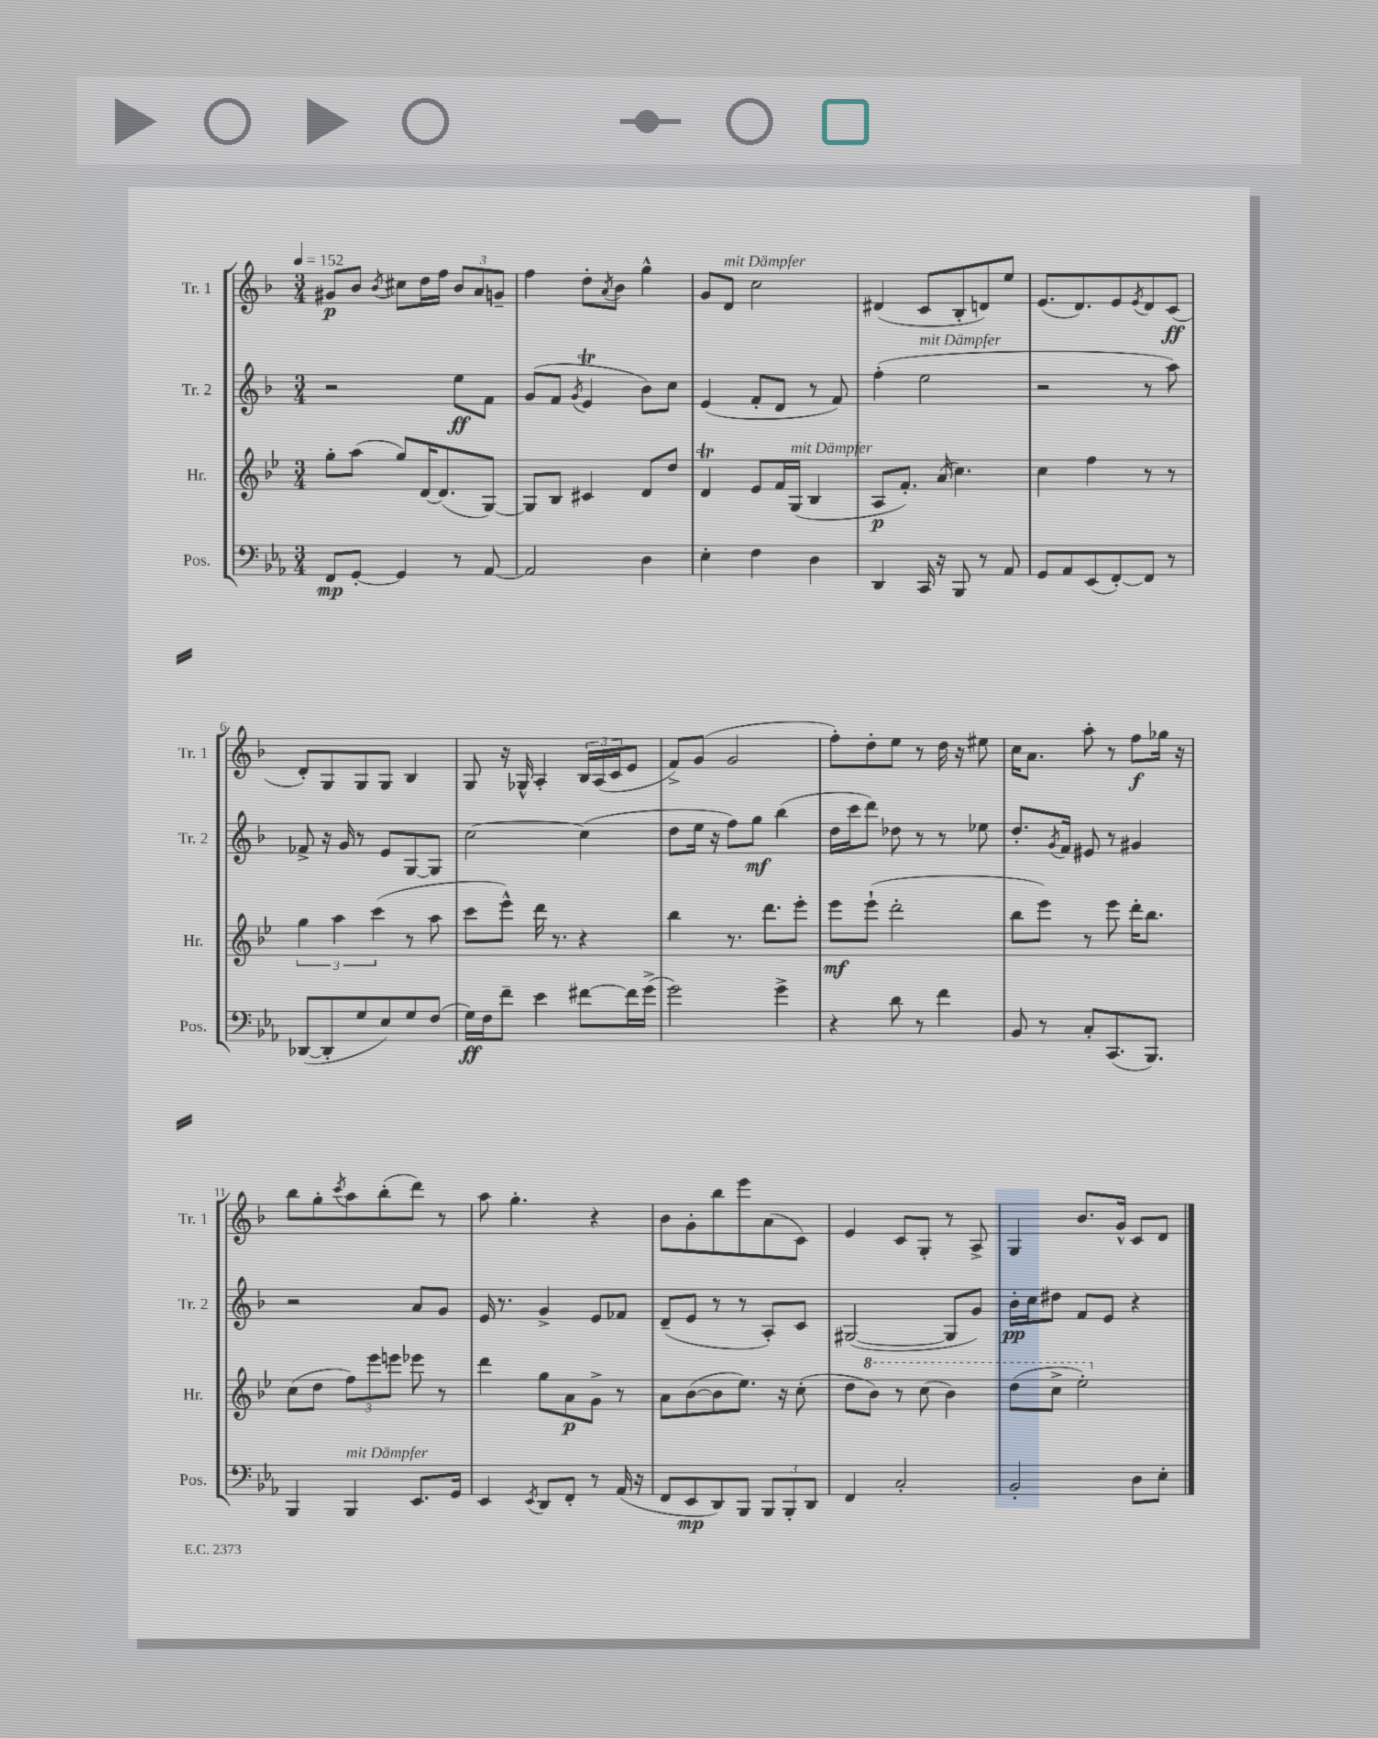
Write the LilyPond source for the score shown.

<<
\new StaffGroup <<
\new Staff = "s0" \with { instrumentName = "Tr. 1" shortInstrumentName = "Tr. 1" } {
    \clef treble \key f \major \numericTimeSignature \time 3/4 \tempo 4 = 152
    gis'8\p bes'8 \acciaccatura { bes'8 } cis''8 d''16 f''16 \tuplet 3/2 { bes'8 a'8 g'8-- } |
    f''4 d''8-. \acciaccatura { a'8 } bes'8 g''4-^ |
    g'8 d'8^\markup { \italic "mit Dämpfer" } c''2 |
    dis'4( c'8 bes8-. d'8) e''8 |
    e'8.( d'8.) e'8 \acciaccatura { e'8 } d'8 c'8\ff( |
    d'8-.) g8 g8 g8 bes4 |
    g8 r16 ges16-^ a4-. \tuplet 3/2 { bes16 a16( c'16 } e'8 |
    f'8->) g'8( g'2 |
    f''8-.) d''8-. e''8 r8 d''16 r16 eis''8 |
    c''16 a'8. a''8-. r8 f''8\f ges''16 r16 |
    bes''8 g''8-. \acciaccatura { c'''8 } a''8 bes''8-.( d'''8) r8 |
    a''8 g''4.-. r4 |
    bes'8 g'8-. bes''8 e'''8 a'8( c'8) |
    e'4 c'8 g8-. r8 a8-> |
    g4 bes'8. g'16-^ c'8 d'8 \bar "|." |
}
\new Staff = "s1" \with { instrumentName = "Tr. 2" shortInstrumentName = "Tr. 2" } {
    \clef treble \key f \major \numericTimeSignature \time 3/4
    r2 e''8\ff f'8 |
    g'8( f'8 \acciaccatura { g'8 } e'4\trill bes'8) c''8 |
    e'4( f'8-. d'8 r8 f'8) |
    f''4-.( e''2^\markup { \italic "mit Dämpfer" } |
    r2 r8 a''8) |
    fes'8-> r16 g'16 r8 e'8 g8~ g8 |
    c''2~ c''4( |
    d''8 e''16 r16 f''8) g''8\mf bes''4( |
    d''16 c'''16 d'''8) des''8 r8 r8 ees''8 |
    d''8.-. \acciaccatura { g'8 } f'16 eis'8 r8 gis'4 |
    r2 a'8 g'8 |
    e'16 r8. g'4-> e'8 fes'8 |
    d'8--( e'8 r8 r8 a8-.) c'8 |
    gis2~( gis8 g'8) |
    bes'16-.\pp c''16 dis''8 f'8 e'8 r4 \bar "|." |
}
\new Staff = "s2" \with { instrumentName = "Hr." shortInstrumentName = "Hr." } {
    \clef treble \key bes \major \numericTimeSignature \time 3/4
    g''8-. a''8( g''8) d'16~ d'8.( g8~) |
    g8 bes8 cis'4 d'8 d''8 |
    d'4\trill ees'8 f'16 g16^\markup { \italic "mit Dämpfer" }( bes4 |
    a8\p f'8.-.) a'16( c''4.) |
    c''4 f''4 r8 r8 |
    \tuplet 3/2 { g''4 a''4 c'''4( } r8 a''8 |
    c'''8 ees'''8-^) d'''16 r8. r4 |
    bes''4 r8. d'''8. ees'''8-. |
    ees'''8\mf ees'''8-!( d'''2-. |
    bes''8 ees'''8) r8 ees'''8 d'''16-. bes''8. |
    c''8( d''8 \tuplet 3/2 { f''8) ees'''8 e'''8 } ees'''8 r8 |
    d'''4 g''8 a'8\p g'8-> r8 |
    a'8 bes'8~( bes'8 ees''8.) r16 c''8-.( |
    d''8 \ottava #1 bes''8) r8 c'''8( bes''4) |
    d'''8( c'''8-> ees'''2-.) \ottava #0 \bar "|." |
}
\new Staff = "s3" \with { instrumentName = "Pos." shortInstrumentName = "Pos." } {
    \clef bass \key ees \major \numericTimeSignature \time 3/4
    f,8\mp g,8~-. g,4 r8 aes,8~ |
    aes,2 d4 |
    ees4-. f4 d4 |
    d,4 c,16 r16 bes,,8 r8 aes,8 |
    g,8 aes,8 ees,8( f,8~-.) f,8 r8 |
    des,8~( des,8-. g8 ees8) g8 f8( |
    g16\ff) f16 f'8-- ees'4 fis'8~ fis'16 g'16->( |
    g'2) g'4-> |
    r4 d'8 r8 f'4 |
    bes,8 r8 c8-. c,8.( bes,,8.) |
    bes,,4 bes,,4^\markup { \italic "mit Dämpfer" } ees,8. g,16 |
    ees,4 \acciaccatura { ees,8 } d,8 f,8-. r8 aes,16( r16 |
    f,8 ees,8\mp d,8) bes,,8 \tuplet 3/2 { bes,,8 bes,,8-. d,8 } |
    f,4 c2-. |
    bes,2-. d8 ees8-. \bar "|." |
}
>>
>>
